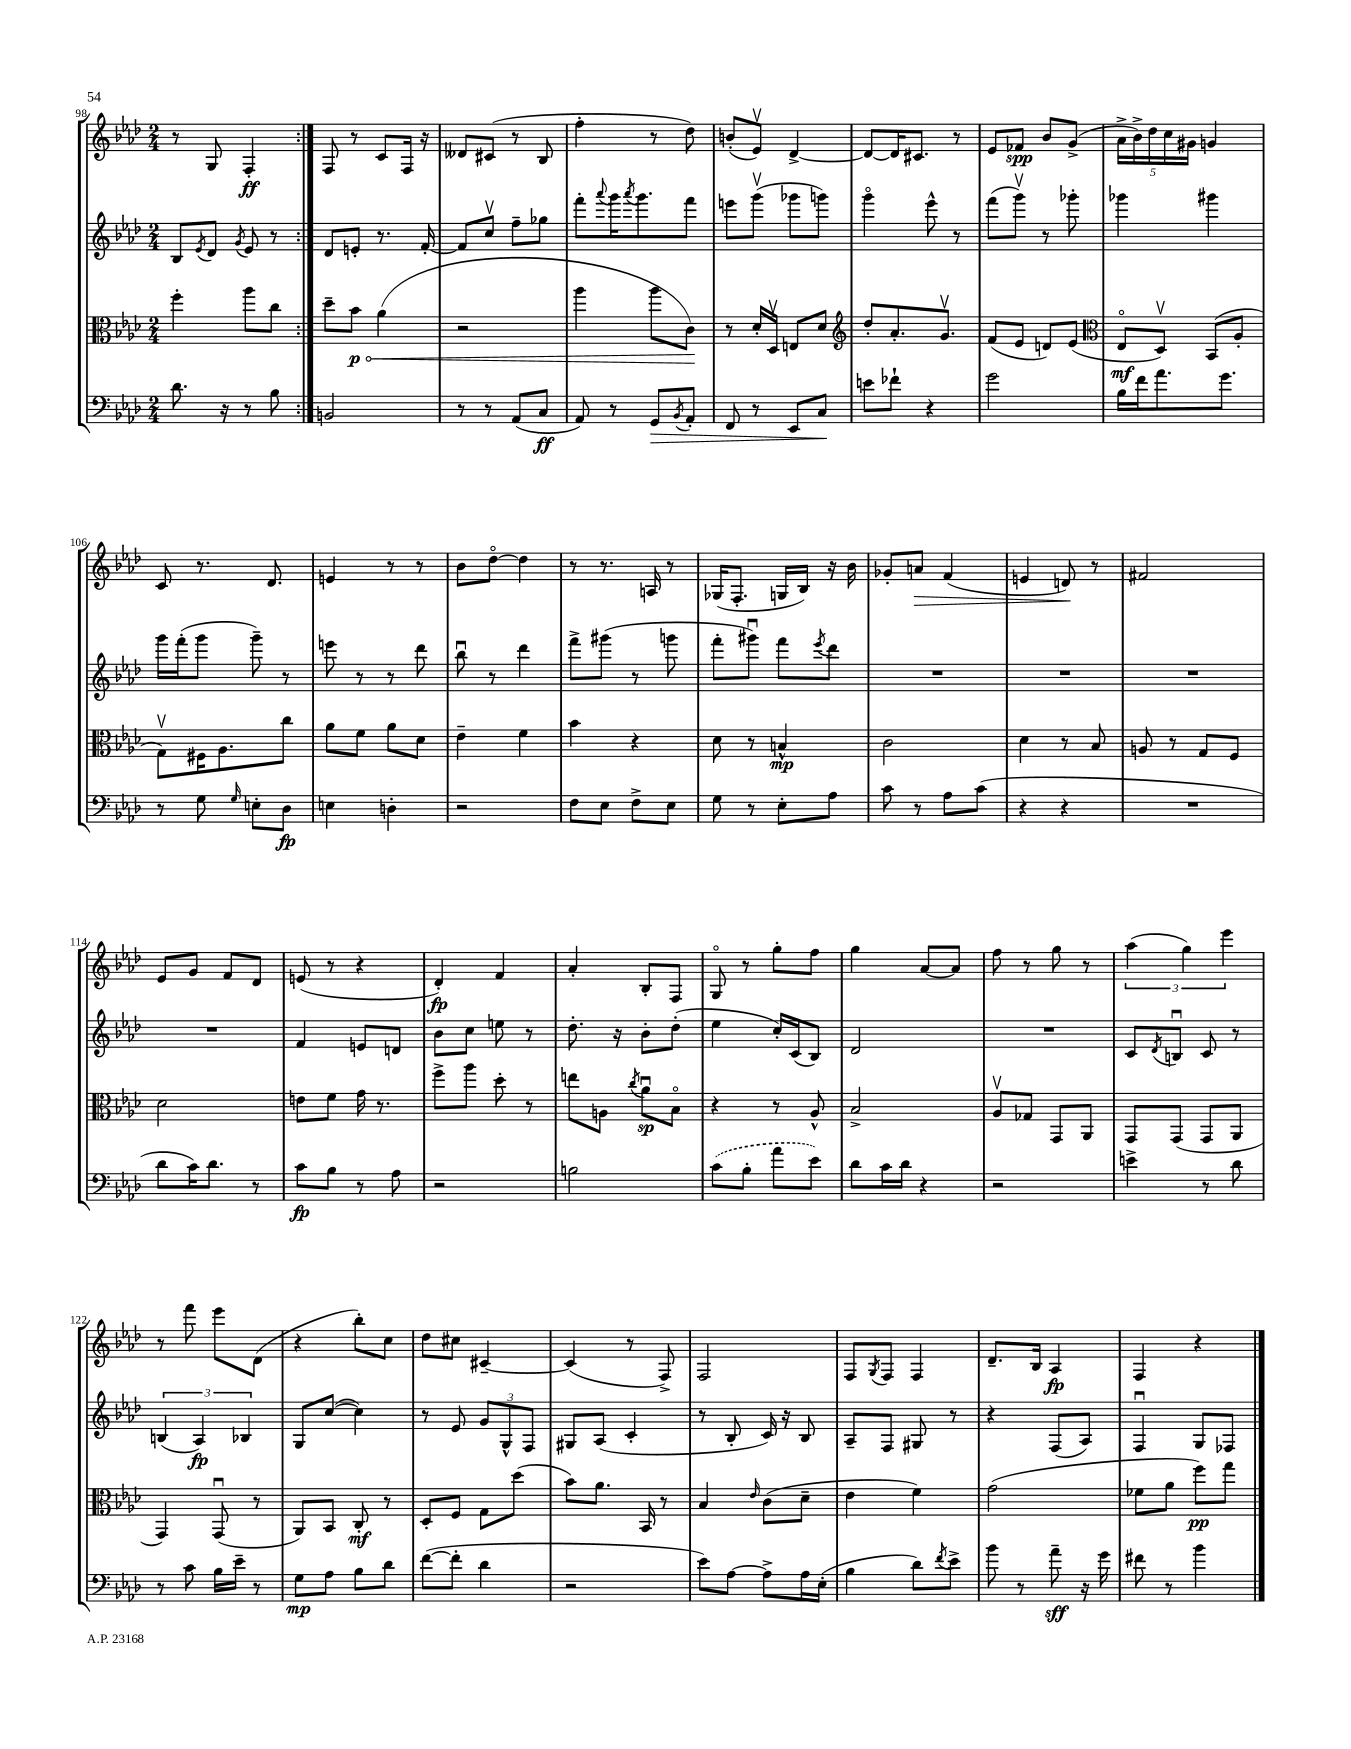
<<
\new StaffGroup <<
\new Staff = "s0" {
    \clef treble \key aes \major \numericTimeSignature \time 2/4
    \repeat volta 2 { r8 g8 f4-.\ff | }
    f8 r8 c'8 f16 r16 |
    deses'8 cis'8( r8 bes8 |
    f''4-. r8 des''8) |
    b'8-.( ees'8\upbow) des'4~-> |
    des'8~ des'16 cis'8. r8 |
    ees'8 fes'8\spp bes'8 g'8->( |
    \tuplet 5/4 { aes'16-> bes'16->) des''16 c''16 gis'16 } g'4 |
    c'8 r8. des'8. |
    e'4 r8 r8 |
    bes'8 des''8~\flageolet des''4 |
    r8 r8. a16 r8 |
    ges16( f8.-. g16 bes16) r16 bes'16 |
    ges'8-. a'8\> f'4( |
    e'4 d'8\!) r8 |
    fis'2 |
    ees'8 g'8 f'8 des'8 |
    e'8( r8 r4 |
    des'4-.\fp) f'4 |
    aes'4-. bes8-. f8 |
    g8\flageolet r8 g''8-. f''8 |
    g''4 aes'8~ aes'8 |
    f''8 r8 g''8 r8 |
    \tuplet 3/2 { aes''4( g''4) ees'''4 } |
    r8 f'''8 ees'''8 des'8( |
    r4 bes''8-.) c''8 |
    des''8 cis''8 cis'4~-- |
    cis'4( r8 f8->) |
    f2 |
    f8 \acciaccatura { g8 } f8 f4 |
    des'8.-- bes16 aes4\fp |
    f4 r4 \bar "|." |
}
\new Staff = "s1" {
    \clef treble \key aes \major \numericTimeSignature \time 2/4
    \repeat volta 2 { bes8 \acciaccatura { ees'8 } des'8 \acciaccatura { g'8 } ees'8 r8 | }
    des'8 e'8-. r8. f'16~-. |
    f'8 c''8\upbow f''8-- ges''8 |
    f'''8-. \appoggiatura { aes'''8 } g'''16 \acciaccatura { aes'''8 } g'''8. f'''8 |
    e'''8 g'''8\upbow( ges'''8 g'''8) |
    g'''4\flageolet ees'''8-^ r8 |
    f'''8( g'''8\upbow) r8 ges'''8-. |
    ges'''4 gis'''4 |
    g'''16 f'''16-.( g'''8 g'''8--) r8 |
    e'''8 r8 r8 des'''8 |
    bes''8\downbow r8 des'''4 |
    f'''8-> gis'''8( r8 g'''8 |
    f'''8-. gis'''8\downbow) f'''8 \acciaccatura { ees'''8 } des'''8 |
    R2 |
    R2 |
    R2 |
    R2 |
    f'4 e'8 d'8 |
    bes'8 c''8 e''8 r8 |
    des''8.-. r16 bes'8-. des''8-.( |
    ees''4 c''16-.) c'16( bes8) |
    des'2 |
    R2 |
    c'8 \acciaccatura { des'8 } b8\downbow c'8 r8 |
    \tuplet 3/2 { b4( aes4\fp) bes4 } |
    g8 c''8~( c''4) |
    r8 ees'8 \tuplet 3/2 { g'8 g8-^ f8 } |
    gis8 aes8( c'4-. |
    r8 bes8-. c'16) r16 bes8 |
    aes8-- f8 gis8 r8 |
    r4 f8( aes8) |
    f4\downbow g8 fes8 \bar "|." |
}
\new Staff = "s2" {
    \clef alto \key aes \major \numericTimeSignature \time 2/4
    \repeat volta 2 { f''4-. aes''8 c''8 | }
    des''8-- \once \override Hairpin.circled-tip = ##t bes'8\p\< aes'4( |
    r2 |
    aes''4 aes''8 c'8\!) |
    r8 des'16-. des16\upbow e8 des'8 |
    \clef treble des''8-. aes'8.-. g'8.\upbow |
    f'8( ees'8 d'8) ees'8( |
    \clef alto ees8\flageolet\mf des8\upbow) bes,8( aes8-. |
    g8\upbow) fis16 aes8. c''8 |
    aes'8 f'8 aes'8 des'8 |
    ees'4-- f'4 |
    bes'4 r4 |
    des'8 r8 b4-^\mp |
    c'2 |
    des'4 r8 bes8 |
    a8 r8 g8 f8 |
    des'2 |
    e'8 f'8 g'16 r8. |
    f''8-> aes''8 des''8-. r8 |
    e''8 a8 \acciaccatura { c''8 } aes'8\downbow\sp bes8\flageolet |
    r4 r8 aes8-^ |
    bes2-> |
    aes8\upbow ges8 g,8 aes,8 |
    g,8 g,8( g,8 aes,8 |
    g,4) g,8\downbow( r8 |
    aes,8) bes,8 c8-.\mf r8 |
    des8-. f8 g8 des''8( |
    bes'8) aes'8. bes,16 r8 |
    bes4 \grace { ees'16 } c'8( des'8-- |
    ees'4 f'4) |
    g'2( |
    fes'8 aes'8 f''8\pp) g''8 \bar "|." |
}
\new Staff = "s3" {
    \clef bass \key aes \major \numericTimeSignature \time 2/4
    \repeat volta 2 { des'8. r16 r8 bes8 | }
    b,2 |
    r8 r8 aes,8( c8\ff |
    aes,8) r8 g,8\> \acciaccatura { bes,8 } aes,8-. |
    f,8 r8 ees,8 c8\! |
    e'8 fes'8-! r4 |
    g'2 |
    bes16 f'16 aes'8. g'8. |
    r8 g8 \grace { g16 } e8-. des8\fp |
    e4 d4-. |
    r2 |
    f8 ees8 f8-> ees8 |
    g8 r8 ees8-. aes8 |
    c'8 r8 aes8 c'8( |
    r4 r4 |
    R2 |
    des'8 c'16) des'8. r8 |
    c'8\fp bes8 r8 aes8 |
    r2 |
    b2 |
    \once \slurDashed c'8( bes8-. aes'8 ees'8) |
    des'8 c'16 des'16 r4 |
    r2 |
    e'4-> r8 des'8 |
    r8 c'8 bes16 ees'16-- r8 |
    g8\mp aes8 bes8 des'8 |
    f'8~( f'8-. des'4 |
    r2 |
    ees'8) aes8~ aes8-> aes16 ees16-.( |
    bes4 des'8) \acciaccatura { f'8 } ees'8-> |
    bes'8 r8 aes'8--\sff r16 g'16 |
    fis'8 r8 bes'4 \bar "|." |
}
>>
>>
\layout { \context { \Score currentBarNumber = #98 } }
